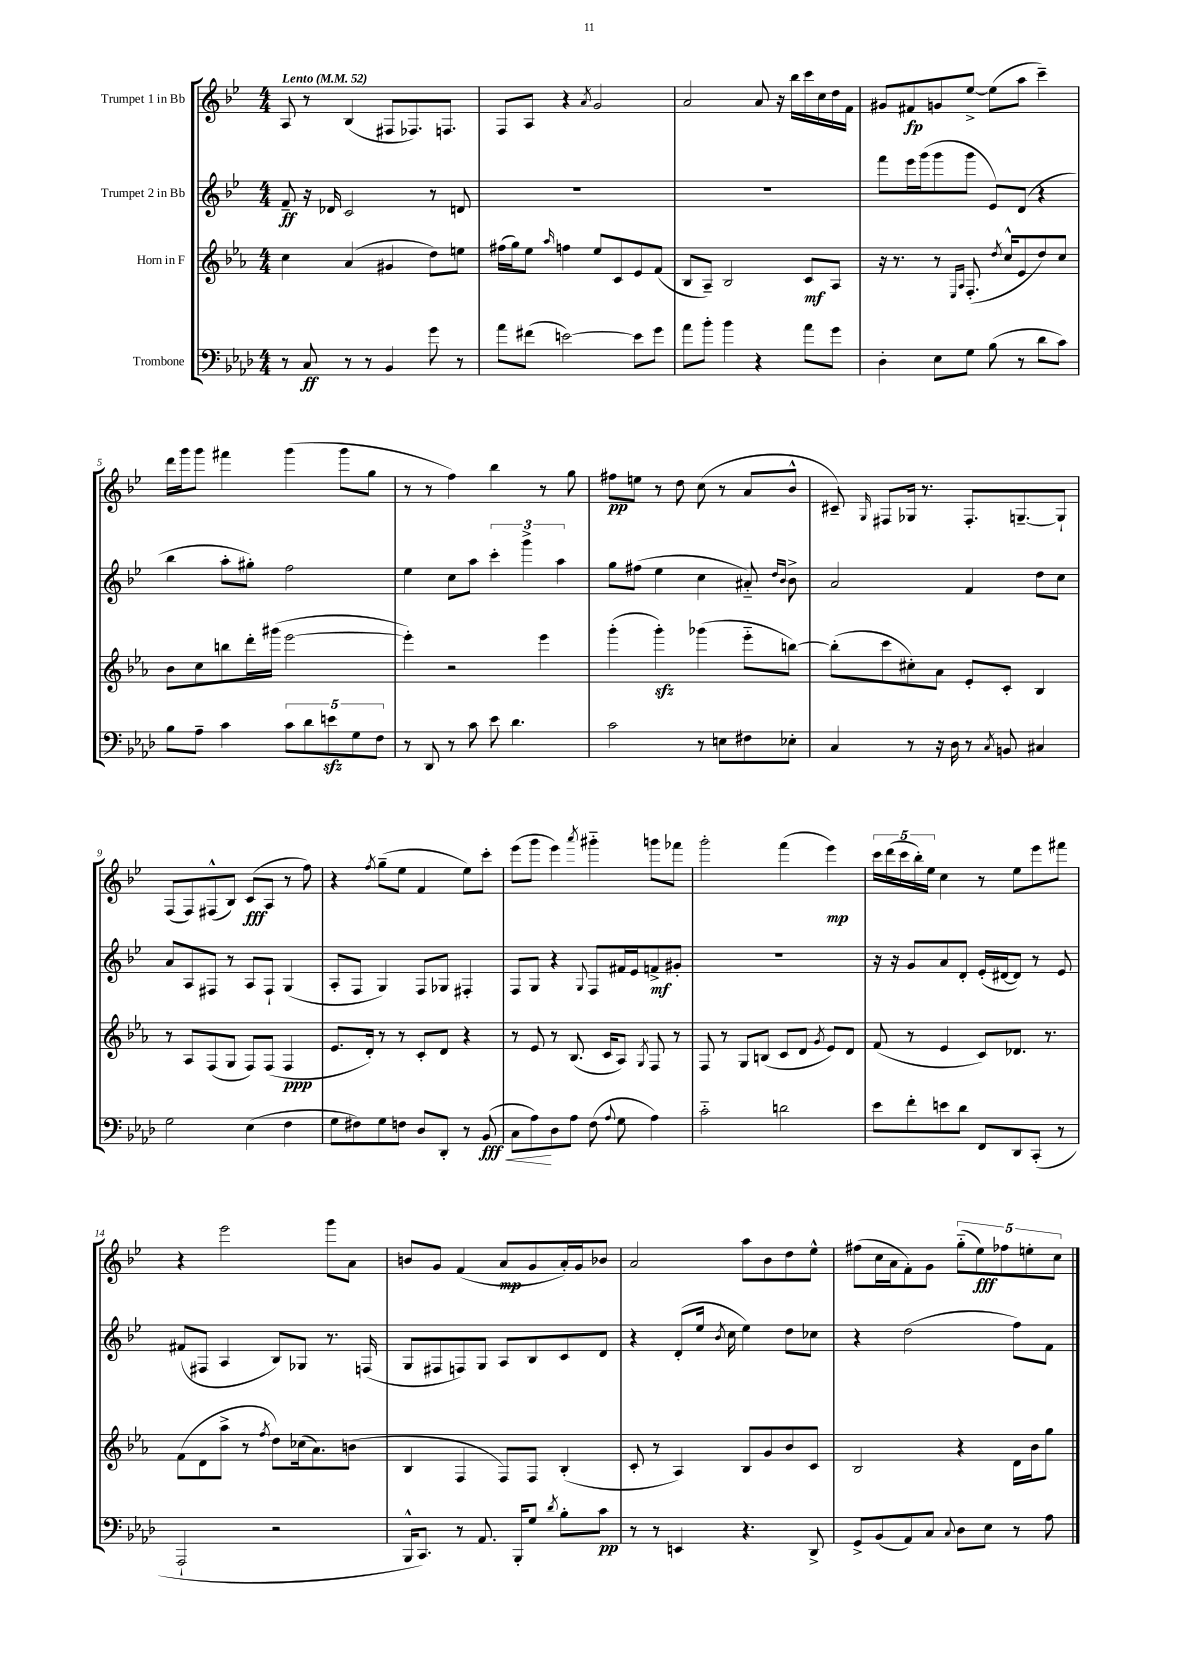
<<
\new StaffGroup <<
\new Staff = "s0" \with { instrumentName = "Trumpet 1 in Bb" } {
    \clef treble \key bes \major \numericTimeSignature \time 4/4 \tempo "Lento" 4 = 52
    \autoBeamOff a8 r8 bes4( fis8[ fes8.) f8.] |
    f8[ a8] r4 \acciaccatura { a'8 } g'2 |
    a'2 a'8 r16 bes''16[ c'''16 c''16 d''16 f'16] |
    gis'8[ fis'8\fp g'8 ees''8]~-> ees''8[( a''8] c'''4--) |
    d'''16[ g'''16 g'''8] fis'''4 g'''4( g'''8[ g''8] |
    r8 r8 f''4) bes''4 r8 g''8 |
    fis''8[\pp e''8] r8 d''8 c''8( r8 a'8[ bes'8]-^ |
    cis'8--) \grace { g16 } fis8[ ges16] r8. fis8.[-. g8.~-- g8]-! |
    f8[( f8) fis8-^( bes8]) c'8[\fff( a8] r8 f''8) |
    r4 \acciaccatura { f''8 } g''8[--( ees''8] f'4 ees''8[) c'''8]-. |
    ees'''8[( g'''8] ees'''4) \acciaccatura { a'''8 } gis'''4-_ g'''8[ fes'''8] |
    g'''2-. f'''4( ees'''4\mp) |
    \tuplet 5/4 { c'''16[ d'''16( c'''16 bes''16-.) ees''16] } c''4 r8 ees''8[ ees'''8 fis'''8] |
    r4 ees'''2 g'''8[ a'8] |
    b'8[ g'8] f'4( a'8[\mp g'8 a'16-.) g'16 bes'8] |
    a'2 a''8[ bes'8 d''8 ees''8]-^ |
    fis''8[( c''16 a'16 f'8-.) g'8] \tuplet 5/4 { g''8[-_( ees''8\fff) fes''8 e''8-. c''8] } \bar "|." |
}
\new Staff = "s1" \with { instrumentName = "Trumpet 2 in Bb" } {
    \clef treble \key bes \major \numericTimeSignature \time 4/4
    \autoBeamOff f'8--\ff r16 des'16 c'2 r8 d'8 |
    R1 |
    R1 |
    f'''8[ ees'''16 g'''16( g'''8 g'''8] ees'8[) d'8]( r4 |
    bes''4 a''8[-. gis''8]-.) f''2 |
    ees''4 c''8[ a''8] \tuplet 3/2 { c'''4-. g'''4-> a''4 } |
    g''8[ fis''8]( ees''4 c''4 ais'8-_) \grace { d''16[ bes'16] } bes'8-> |
    a'2 f'4 d''8[ c''8] |
    a'8[ a8 fis8] r8 a8[ fis8]-! g4( |
    a8[-. f8] g4) f8[ ges8] fis4-. |
    f8[ g8] r4 \appoggiatura { g8 } f8[ fis'16 ees'16 f'8->\mf gis'8]-. |
    R1 |
    r16 r16 g'8[ a'8 d'8]-. ees'16[-.( dis'16~ dis'8]) r8 ees'8 |
    fis'8[( fis8] a4 bes8[) ges8] r8. f16( |
    g8[ fis8 f8) g8] a8[ bes8 c'8 d'8] |
    r4 d'8[-.( ees''16] \acciaccatura { bes'8 } c''16 ees''4) d''8[ ces''8] |
    r4 d''2( f''8[) f'8] \bar "|." |
}
\new Staff = "s2" \with { instrumentName = "Horn in F" } {
    \clef treble \key ees \major \numericTimeSignature \time 4/4
    \autoBeamOff c''4 aes'4( gis'4 d''8[) e''8] |
    fis''16[( g''16) ees''8] \grace { aes''16 } f''4 ees''8[ c'8 ees'8 f'8]( |
    bes8[ aes8]--) bes2 c'8[\mf aes8] |
    r16 r8. r8 \grace { ees16[ aes16] } f8.-.( \acciaccatura { d''8 } c''16[-^ ees'8 d''8) c''8] |
    bes'8[ c''8 b''8 d'''16-. gis'''16]( ees'''2~ |
    ees'''4-.) r2 ees'''4 |
    g'''4-.( g'''4-.\sfz) ges'''4( ees'''8[-_ b''8]~) |
    b''8[-.( c'''8 cis''8-.) aes'8] ees'8[-. c'8]-. bes4 |
    r8 aes8[ f8( g8] f8[) f8]( f4\ppp |
    ees'8.[ d'16]-.) r8 r8 c'8[-. d'8] r4 |
    r8 ees'8 r8 bes8.( c'16[ aes8]) \acciaccatura { g8 } f8 r8 |
    f8 r8 g8[ b8]( c'8[ d'8] \acciaccatura { g'8 } ees'8[) d'8] |
    f'8( r8 ees'4 c'8[) des'8.] r8. |
    f'8[( d'8 aes''8]-> r8 \acciaccatura { f''8 } d''8[) ces''16( aes'8.) b'8]( |
    bes4 f4 f8[) f8] bes4-.( |
    c'8-. r8 aes4) bes8[ g'8 bes'8 c'8] |
    bes2 r4 d'16[ bes'16 g''8] \bar "|." |
}
\new Staff = "s3" \with { instrumentName = "Trombone" } {
    \clef bass \key aes \major \numericTimeSignature \time 4/4
    \autoBeamOff r8 c8\ff r8 r8 bes,4 g'8 r8 |
    aes'8[ fis'8]( e'2~) e'8[ g'8] |
    aes'8[ bes'8]-. bes'4 r4 aes'8[ g'8] |
    des4-. ees8[ g8] bes8( r8 des'8[ c'8]) |
    bes8[ aes8]-- c'4 \tuplet 5/4 { c'8[ des'8 e'8\sfz g8 f8] } |
    r8 des,8 r8 c'8 ees'8 des'4. |
    c'2 r8 e8[ fis8 ees8]-. |
    c4 r8 r16 des16 r8 \acciaccatura { c8 } b,8 cis4 |
    g2 ees4( f4 |
    g8[ fis8) g8 f8] des8[ des,8]-. r8 bes,8\fff\<( |
    c8[ aes8\!) des8 aes8] f8( \appoggiatura { aes8 } g8 aes4) |
    c'2-_ d'2 |
    ees'8[ f'8-. e'8 des'8] f,8[ des,8 c,8]-.( r8 |
    aes,,2-! r2 |
    bes,,16[-^ c,8.]) r8 aes,8. bes,,16[-. g8] \acciaccatura { des'8 } bes8[-. c'8]\pp |
    r8 r8 e,4 r4. des,8-> |
    g,8[-> bes,8( aes,8) c8] \appoggiatura { c8 } des8[ ees8] r8 aes8 \bar "|." |
}
>>
>>
